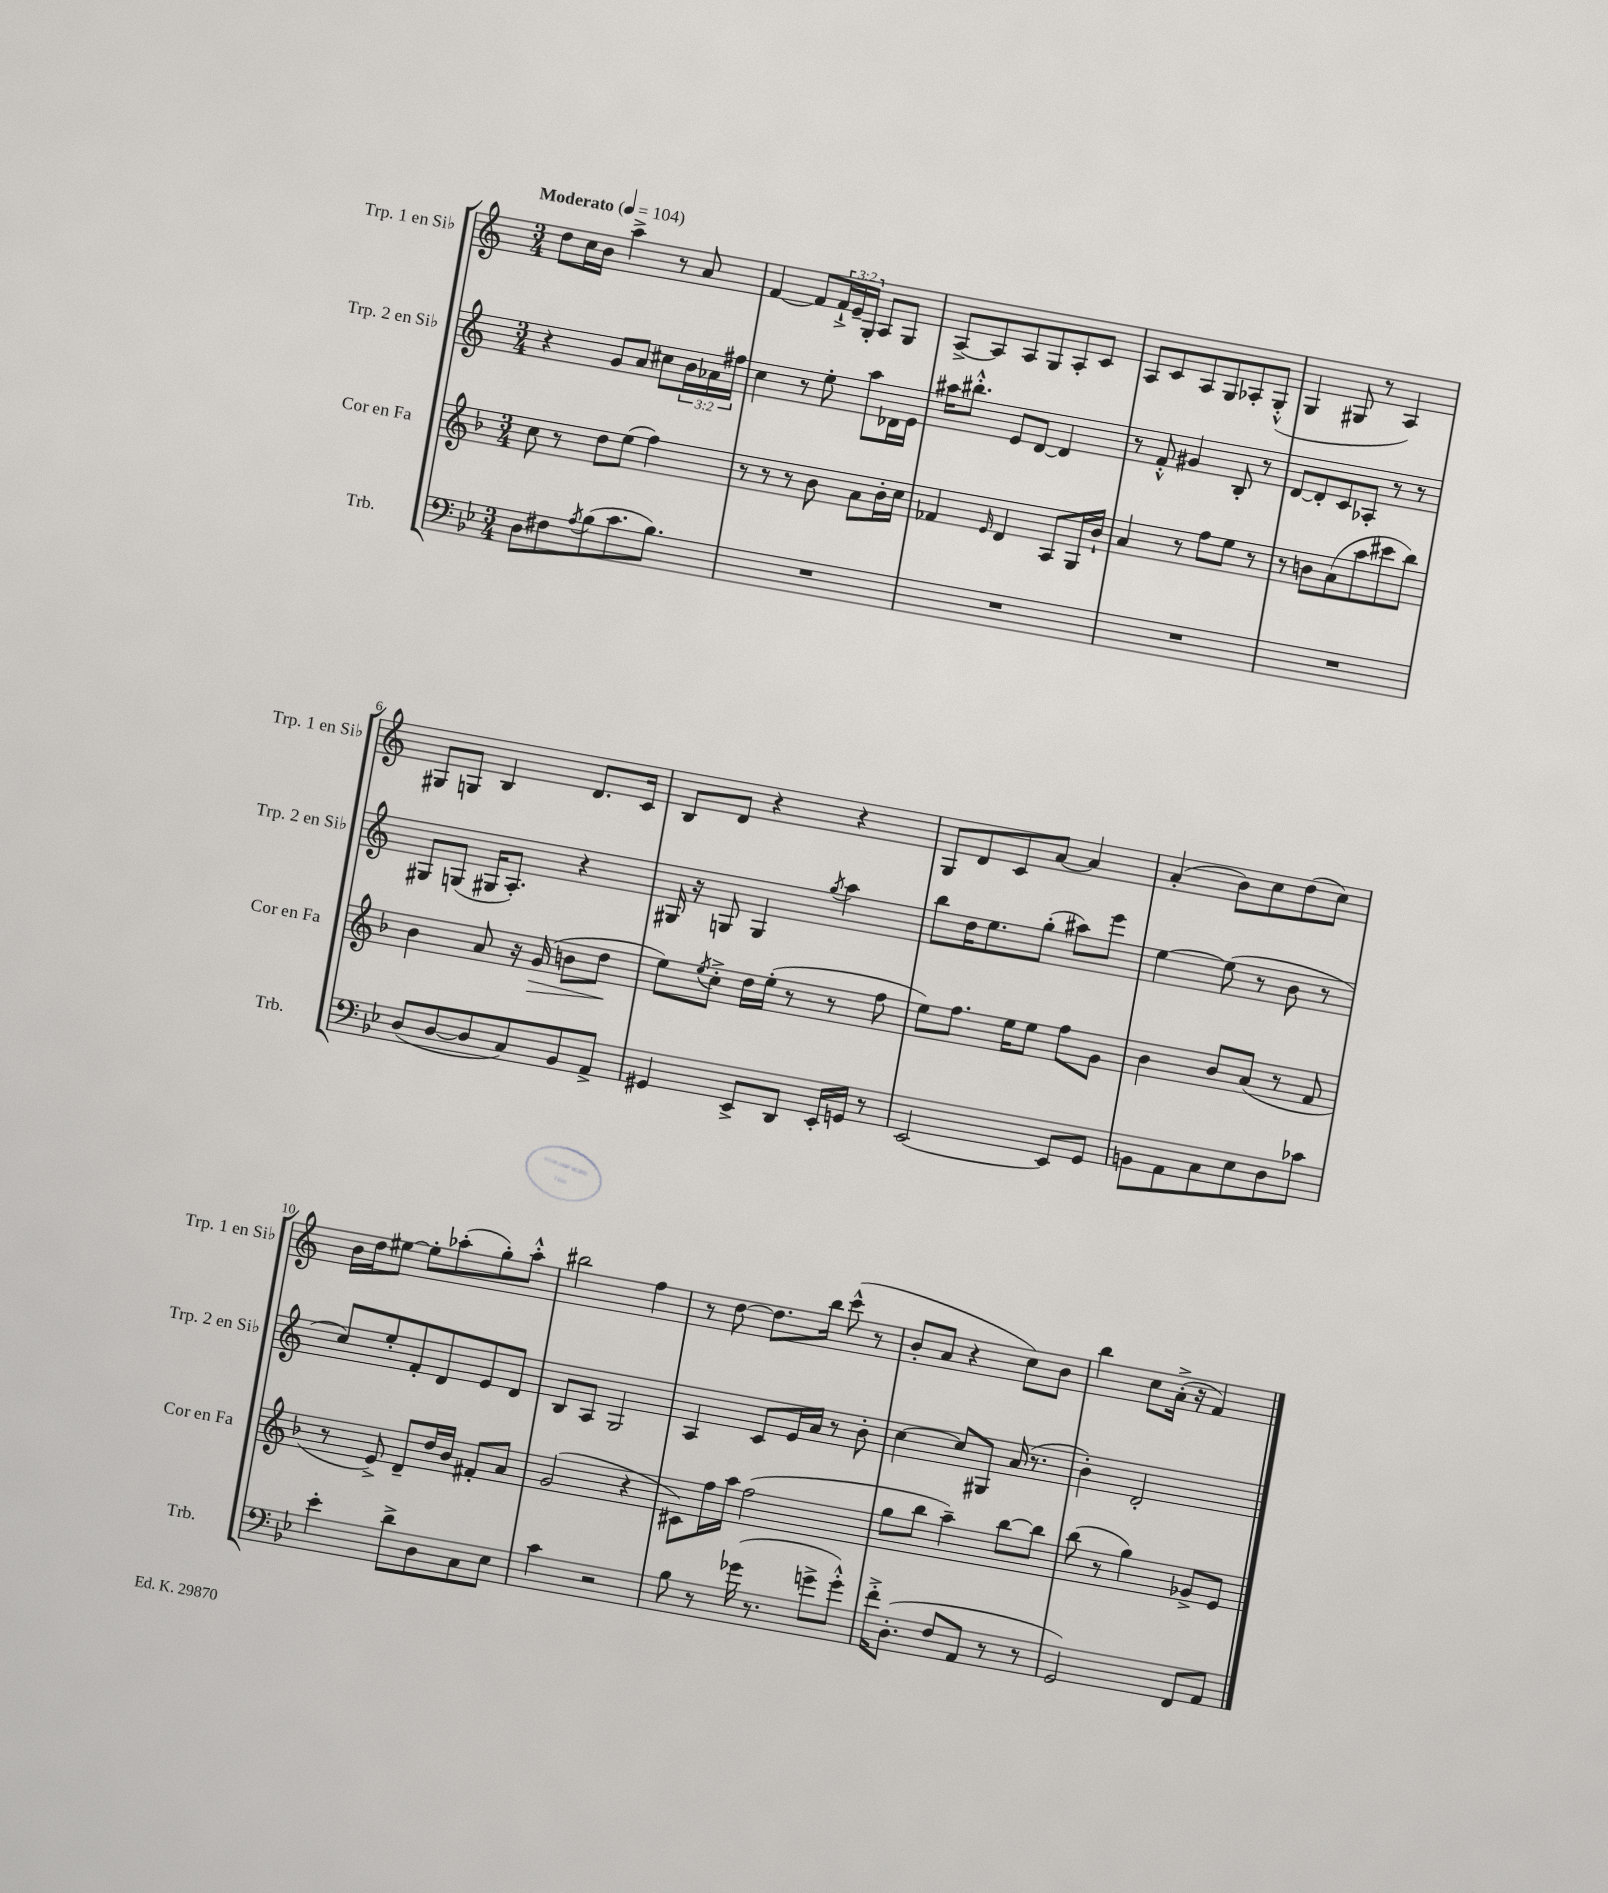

**kern	**kern	**kern	**kern
*staff4	*staff3	*staff2	*staff1
*clefF4	*clefG2	*clefG2	*clefG2
*k[b-e-]	*k[b-]	*k[]	*k[]
*M3/4	*M3/4	*M3/4	*M3/4
*MM104	*MM104	*MM104	*MM104
8D	8cc	4r	8dd
8F#	8r	.	16cc
.	.	.	16b
8qA	.	.	.
(8B-	8dd	8g	4aa^
8.c	(8ee	8a	.
.	4ff)	8cc#	8r
8.B-)	.	.	.
.	.	24b	8a
.	.	24a-	.
.	.	24ff#	.
=	=	=	=
2.r	8r	4cc	[4f
.	8r	.	.
.	8r	8r	8f]
.	8b-	8ee'	24f`^
.	.	.	24e~
.	.	.	24G'
.	8a	8aa	8A
.	16b-'	16d-	8G
.	16cc	16e	.
=	=	=	=
2.r	4f-	16aa#	[8A^
.	.	8.bb#'^^	.
.	.	.	8A]
.	16qqe	.	.
.	4d	8e	8A
.	.	[8d	8G
.	8A	4d]	8A'
.	16G	.	8c
.	16b-`	.	.
=	=	=	=
2.r	4a	8r	8A
.	.	8f'^^	8c
.	8r	4g#	8A
.	8ff	.	8G
.	8ee	8B'	8A-'
.	8r	8r	(8G'^^
=	=	=	=
2.r	8r	[8d	4G
.	8b	8d']	.
.	(8a	8c	8G#
.	8aa	8A-'	8r
.	8ccc#	8r	4A)
.	8bb-)	8r	.
=	=	=	=
(8D	4b-	8G#	8G#
[8D	.	(8G	8G
8D]	8a	16G#	4B
.	.	8.A')	.
8C)	16r	.	.
.	(16g	.	.
8BB-	8b	4r	8.d
8AA^	8dd	.	.
.	.	.	16c
=	=	=	=
4GG#	8ee)	16G#	8B
.	.	16r	.
.	8qee	.	.
.	8cc'^	8G	8d
8EE-^	16dd	4G	4r
.	(16ee'	.	.
8DD	8r	.	.
.	.	8qgg	.
16EE-'	8r	4aa	4r
16GG	.	.	.
8r	8ff	.	.
=	=	=	=
[2EE-	8ee)	8bb	8G
.	8.ff	16dd	8d
.	.	8.ee	.
.	.	.	8c
.	16ee	.	.
.	8ee	(8gg'	[8a
8EE-]	8ff	8aa#)	4a]
8GG	8g	8eee	.
=	=	=	=
8BB	4b-	[4ee	(4a'
8AA	.	.	.
8C	8b-	(8ee]	8b)
8E-	(8a	8r	8cc
8D	8r	8b	(8dd
8c-	8f	8r	8cc)
=	=	=	=
4e-'	8r	8cc)	16b
.	.	.	16dd
.	8e^)	8ee'	[8ee#
8d^	8d~	8f'	8ee#']
8D	16dd	8d	(8aa-'
.	16b-	.	.
8C	8f#'	8e	8gg')
8E-	8a	8d	8aa-'^^
=	=	=	=
4c	(2g	8B	2bb#
.	.	8A	.
2r	.	2G	.
.	4r	.	4ff
=	=	=	=
8B-	8c#)	4A	8r
8r	16ff	.	[8dd
.	16aa	.	.
(16g-	(2ff	8c	8.dd]
8.r	.	.	.
.	.	16e	.
.	.	16a	16bb
8g^	.	8r	(8ccc^^
8g'^^)	.	8b'	8r
=	=	=	=
16f'^	8gg	[4cc	8b'
(8.D'	.	.	.
.	8bb-	.	8a
8F	4aa~)	8cc]	4r
8AA	.	8G#	.
8r	[8bb-	(16a	8cc)
.	.	8.r	.
8r	8bb-]	.	8b
=	=	=	=
2GG)	(8bb-	4b')	4bb
.	8r	.	.
.	4gg)	2d'	8cc
.	.	.	(16a'^
.	.	.	16r
8FF	8g-^	.	4f)
8AA	8e	.	.
==	==	==	==
*-	*-	*-	*-
